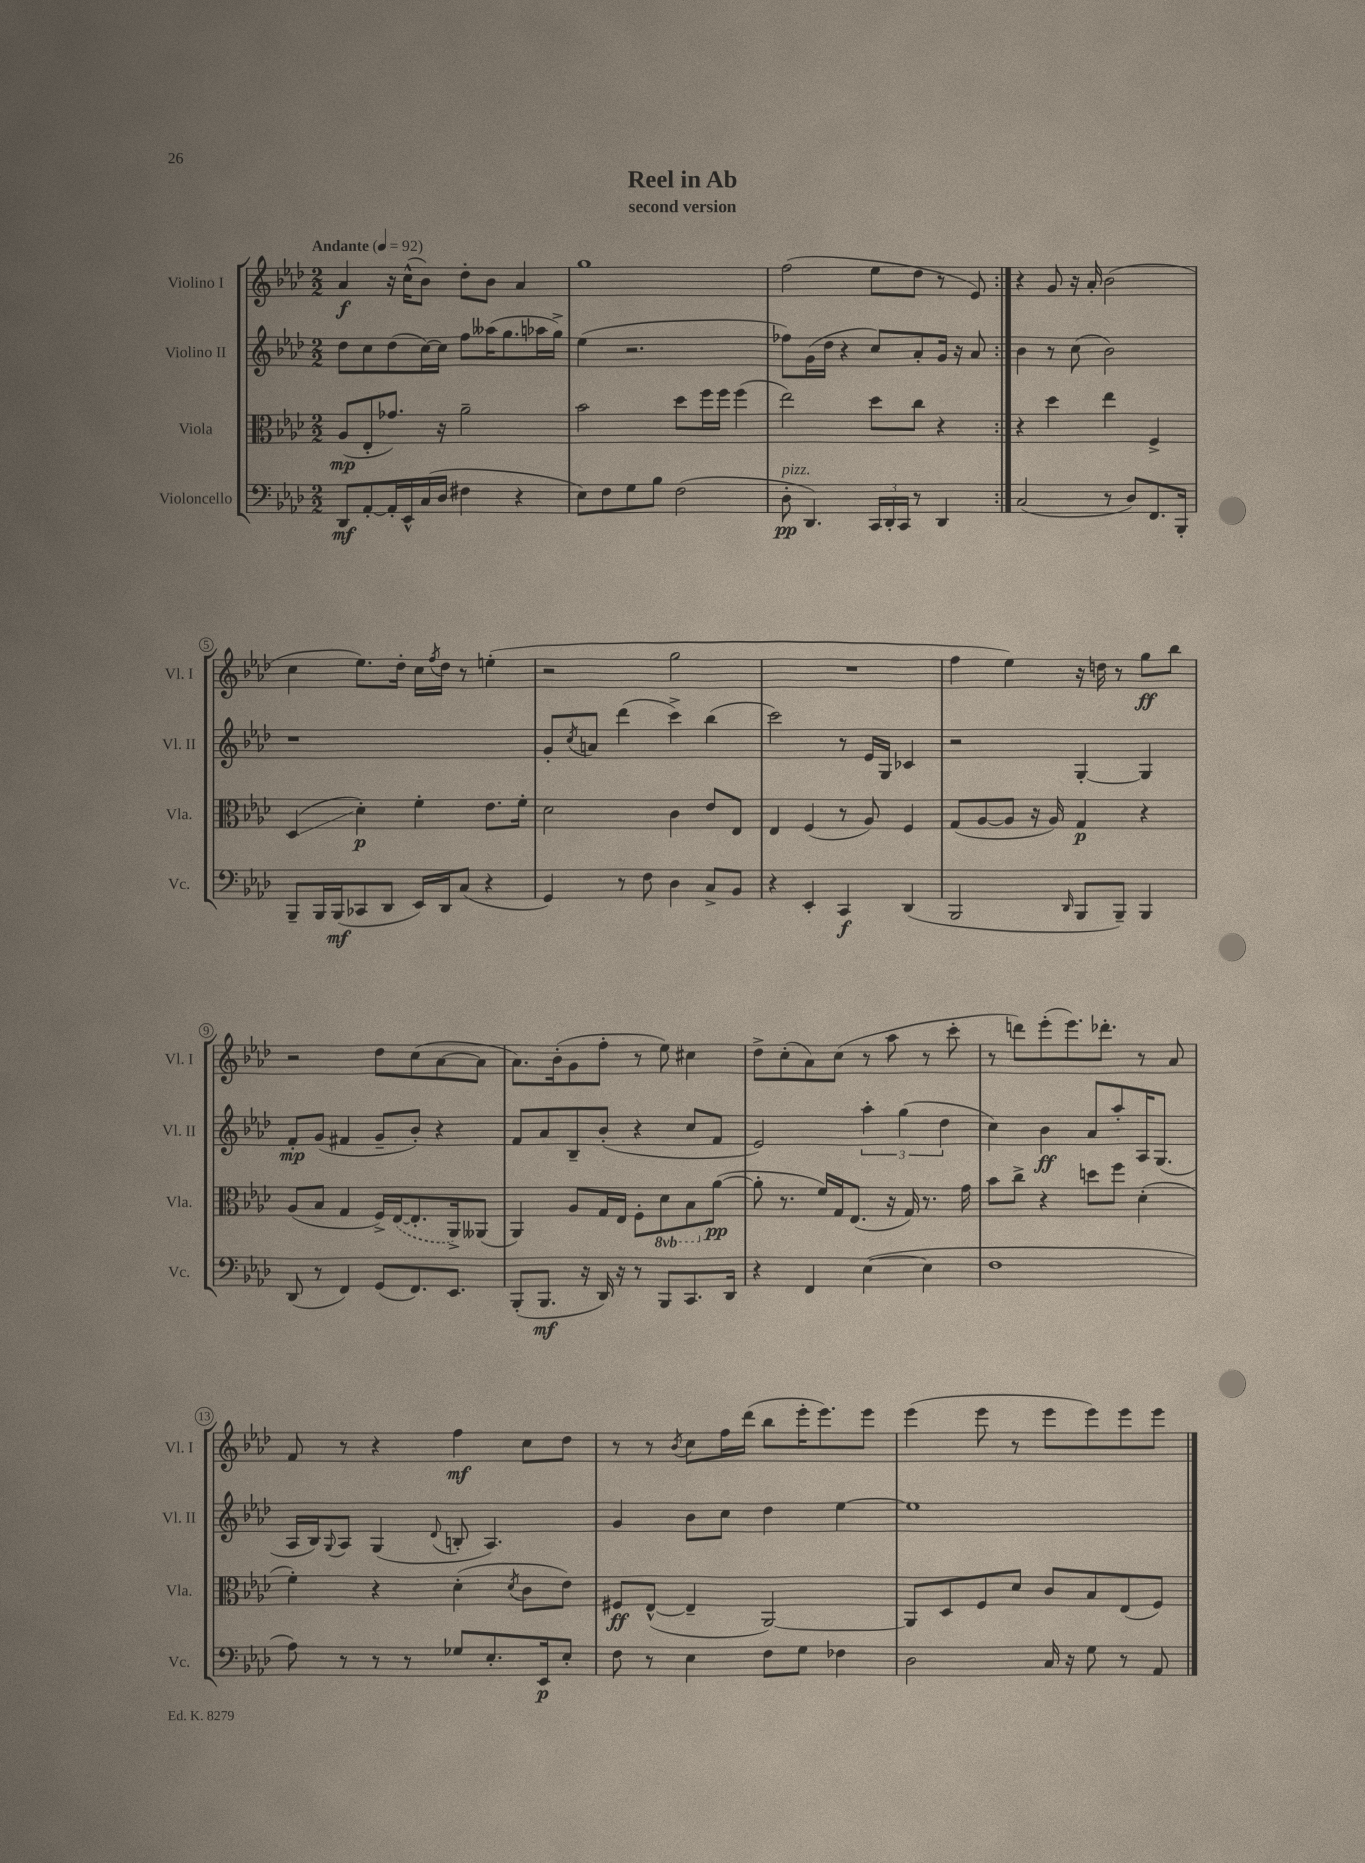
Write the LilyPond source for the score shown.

\header { title = "Reel in Ab" subtitle = "second version" }
<<
\new StaffGroup <<
\new Staff = "s0" \with { instrumentName = "Violino I" shortInstrumentName = "Vl. I" } {
    \clef treble \key aes \major \numericTimeSignature \time 2/2 \tempo "Andante" 4 = 92
    \repeat volta 2 { aes'4\f r16 c''16-^( bes'8) des''8-. bes'8 aes'4 |
    g''1 |
    f''2( ees''8 des''8 r8 ees'8) | }
    r4 g'8 r16 aes'16-. bes'2( |
    c''4 ees''8.) des''16-. c''16 \acciaccatura { f''8 } des''16 r8 e''4-.( |
    r2 g''2 |
    R1 |
    f''4 ees''4) r16 d''16 r8 g''8\ff bes''8 |
    r2 des''8 c''8( aes'8~ aes'8 |
    aes'8.) bes'16-.( g'8 f''8-. r8 ees''8) cis''4 |
    des''8-> c''8-.( aes'8) c''8( r8 aes''8 r8 c'''8-. |
    r8 d'''8) ees'''8-.( ees'''8.) des'''8.-. r8 aes'8 |
    f'8 r8 r4 f''4\mf c''8 des''8 |
    r8 r8 \acciaccatura { bes'8 } c''8 f''16 des'''16( bes''8 ees'''16-. ees'''8.) ees'''8 |
    ees'''4( ees'''8 r8 ees'''8 ees'''8) ees'''8 ees'''8 \bar "|." |
}
\new Staff = "s1" \with { instrumentName = "Violino II" shortInstrumentName = "Vl. II" } {
    \clef treble \key aes \major \numericTimeSignature \time 2/2
    \repeat volta 2 { des''8 c''8 des''8( c''16~) c''16 f''8 aeses''16( g''8. aes''16 g''16->) |
    ees''4( r2. |
    fes''8) g'16( des''16 r4 c''8) aes'8-. g'16 r16 aes'8 | }
    bes'4 r8 c''8( bes'2) |
    r1 |
    g'8-. \acciaccatura { c''8 } a'8 des'''4( c'''4->) bes''4( |
    c'''2) r8 ees'16 g16 ces'4 |
    r2 g4~-. g4 |
    f'8-.\mp g'8( fis'4 g'8-- bes'8-.) r4 |
    f'8 aes'8 bes8-- bes'8-.( r4 c''8 f'8 |
    ees'2) \tuplet 3/2 { aes''4-. g''4( des''4 } |
    c''4) bes'4\ff aes'8 aes''8-. aes16 g8.( |
    aes16 bes16) \appoggiatura { g8 } aes8 g4( \appoggiatura { des'8 } b8-. aes4.) |
    g'4 bes'8 c''8 des''4 ees''4~ |
    ees''1 \bar "|." |
}
\new Staff = "s2" \with { instrumentName = "Viola" shortInstrumentName = "Vla." } {
    \clef alto \key aes \major \numericTimeSignature \time 2/2 \set Staff.ottavationMarkups = #ottavation-simple-ordinals
    \repeat volta 2 { aes8\mp( ees8-. ges'8.) r16 aes'2-- |
    bes'2 des''8 f''16 f''16 f''4( |
    ees''2) des''8 c''8 r4 | }
    r4 des''4 ees''4 f4-> |
    des4\glissando( des'4-.\p) f'4-. ees'8. f'16-. |
    des'2 c'4 ees'8 ees8 |
    ees4 f4( r8 aes8) f4 |
    g8( aes8~ aes8 r16 aes16) g4\p r4 |
    aes8( bes8 g4 f16->) \once \slurDashed ees16~( ees8.-. aes,16->) aeses,8( |
    aes,4) aes8 g16 ees16 f8-. \ottava #-1 des8 bes,8 \ottava #0 aes'8~\pp( |
    aes'8-. r8. f'16) g16 ees8.( r16 g16) r8. g'16 |
    bes'8 c''8-> r4 d''8 f''8 des'4-.( |
    f'4-.) r4 des'4-.( \acciaccatura { des'8 } c'8 ees'8) |
    fis8\ff ees8~-^( ees4-- aes,2~) |
    aes,8 des8 f8 des'8 c'8 bes8 ees8( f8) \bar "|." |
}
\new Staff = "s3" \with { instrumentName = "Violoncello" shortInstrumentName = "Vc." } {
    \clef bass \key aes \major \numericTimeSignature \time 2/2
    \repeat volta 2 { des,8\mf aes,8~-. aes,16-. ees,16-^ c16( des16 fis4 r4 |
    ees8) f8 g8 bes8 f2( |
    des8-.\pp^\markup { \italic "pizz." } des,4.) \tuplet 3/2 { c,16 des,16-. c,16 } r8 des,4 | }
    c2( r8 des8) f,8. bes,,16-. |
    bes,,8-- bes,,16 bes,,16\mf( ces,8 des,8 ees,16) des,16 c8( r4 |
    g,4) r8 f8 des4 c8-> bes,8 |
    r4 ees,4-. c,4\f des,4( |
    bes,,2 \grace { des,16 } bes,,8 bes,,8--) bes,,4 |
    des,8( r8 f,4) g,8( f,8.) ees,8. |
    bes,,8-.( bes,,8.\mf r16 des,16) r16 r8 bes,,8 c,8. des,16 |
    r4 f,4 ees4~( ees4 |
    f1 |
    aes8) r8 r8 r8 ges8 ees8.-. ees,16\p ees8-. |
    f8 r8 ees4 f8 g8 fes4 |
    des2 c16 r16 g8 r8 aes,8 \bar "|." |
}
>>
>>
\layout { \context { \Score \override BarNumber.stencil = #(make-stencil-circler 0.1 0.3 ly:text-interface::print) } }
